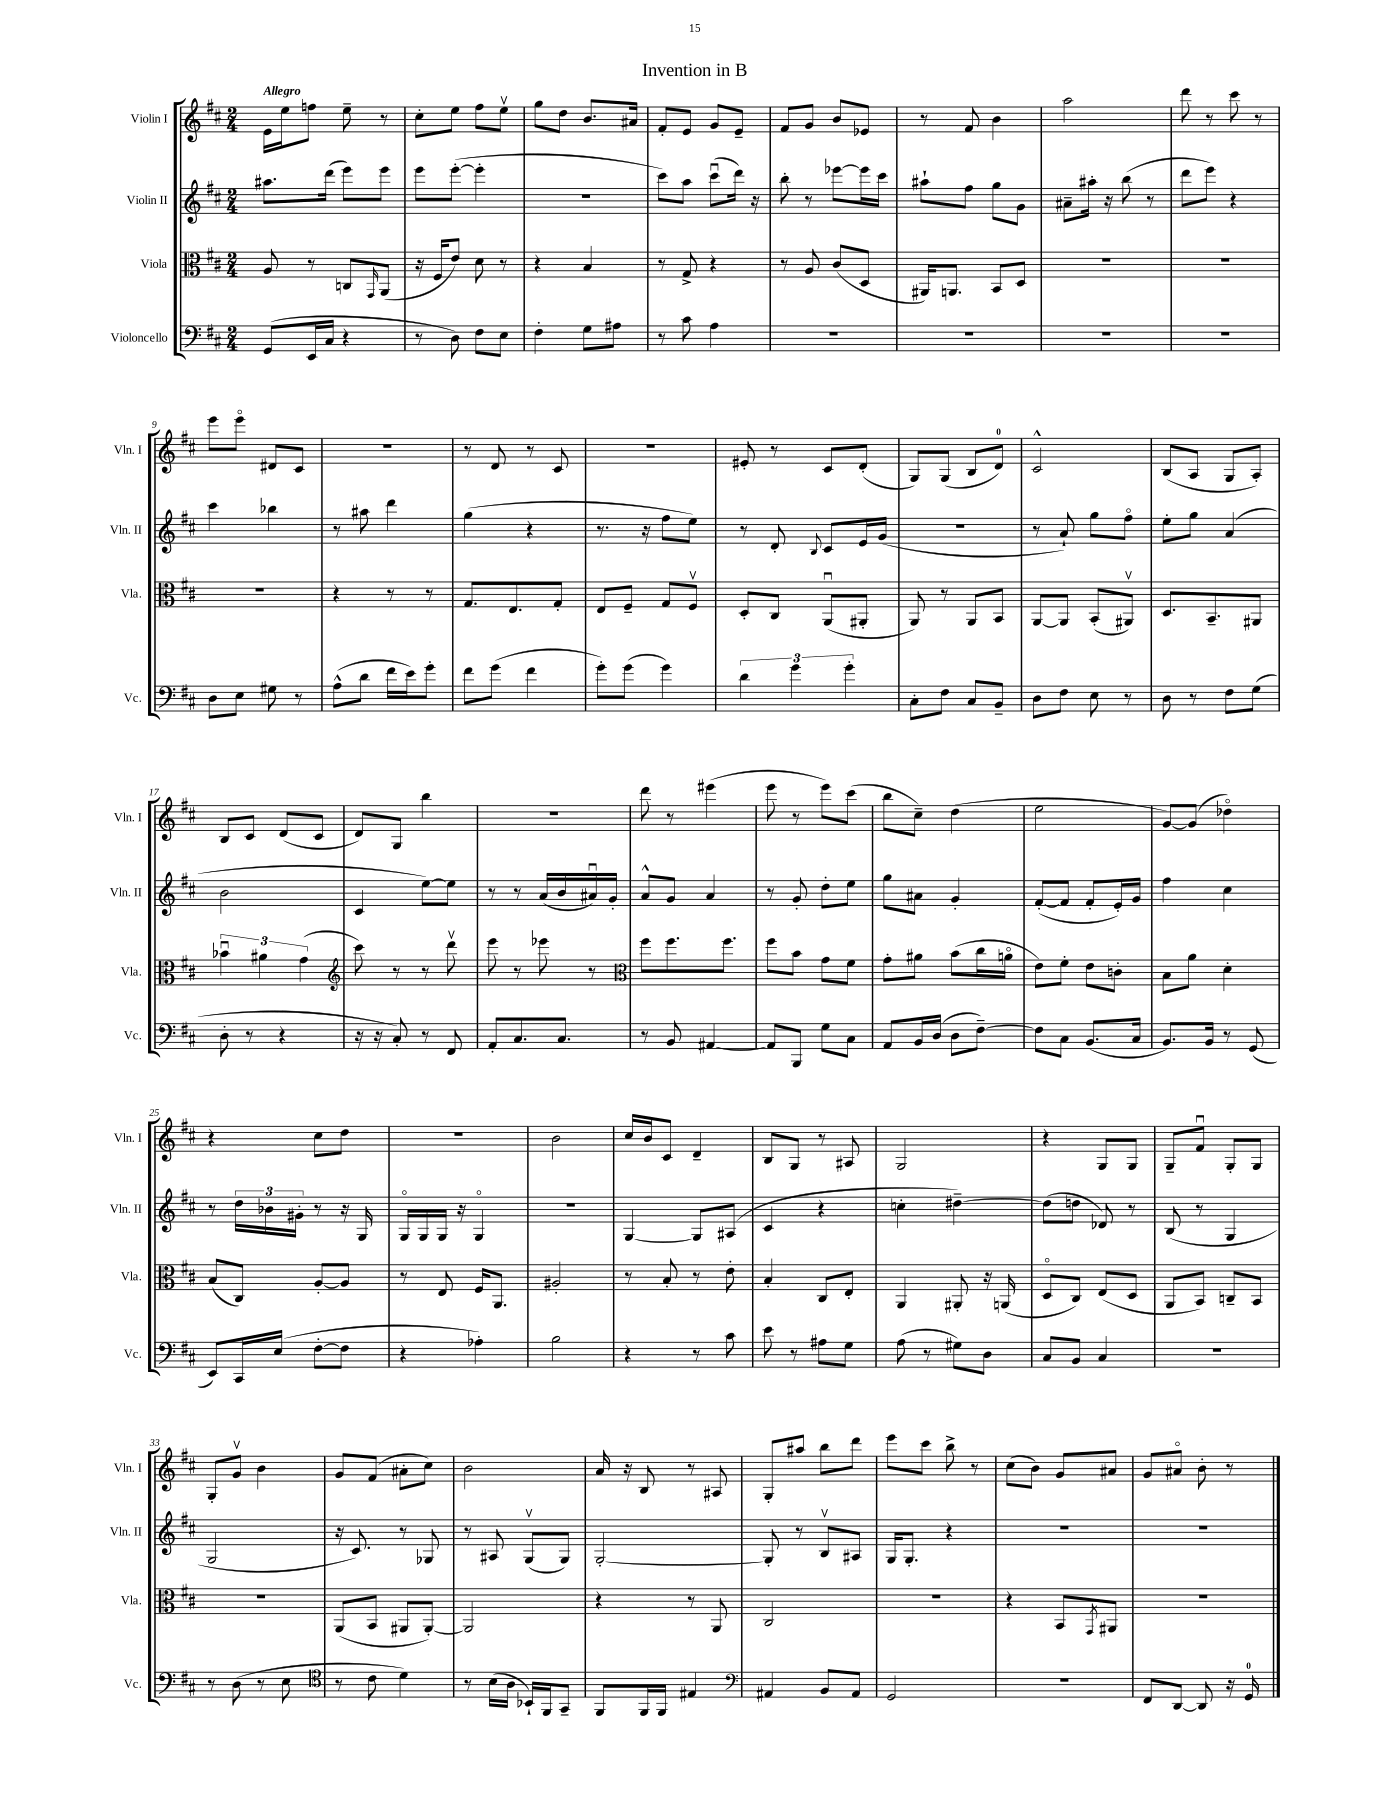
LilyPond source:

\header { title = "Invention in B" }
<<
\new StaffGroup <<
\new Staff = "s0" \with { instrumentName = "Violin I" shortInstrumentName = "Vln. I" } {
    \clef treble \key d \major \numericTimeSignature \time 2/4 \tempo "Allegro"
    e'16 e''16 f''8 e''8-- r8 |
    cis''8-. e''8 fis''8 e''8\upbow |
    g''8 d''8 b'8. ais'16 |
    fis'8-. e'8 g'8 e'8-- |
    fis'8 g'8 b'8 ees'8 |
    r8 fis'8 b'4 |
    a''2 |
    d'''8 r8 cis'''8 r8 |
    e'''8 e'''8\flageolet dis'8 cis'8 |
    R2 |
    r8 d'8 r8 cis'8 |
    r2 |
    eis'8-. r8 cis'8 d'8-.( |
    g8) g8( b8 d'8-0) |
    cis'2-^ |
    b8( a8 g8 a8-.) |
    b8 cis'8 d'8( cis'8 |
    d'8) g8 b''4 |
    R2 |
    d'''8 r8 eis'''4( |
    e'''8 r8 e'''8) cis'''8( |
    b''8 cis''8--) d''4( |
    e''2 |
    g'8~) g'8( des''4\flageolet) |
    r4 cis''8 d''8 |
    r2 |
    b'2 |
    cis''16 b'16 cis'8 d'4-- |
    b8 g8 r8 ais8 |
    g2 |
    r4 g8 g8 |
    g8-- fis'8\downbow g8-. g8 |
    g8-. g'8\upbow b'4 |
    g'8 fis'8( ais'8-. cis''8) |
    b'2 |
    a'16 r16 b8 r8 ais8 |
    g8-. ais''8 b''8 d'''8 |
    e'''8 cis'''8 b''8-> r8 |
    cis''8( b'8) g'8 ais'8 |
    g'8 ais'8\flageolet b'8-. r8 \bar "|." |
}
\new Staff = "s1" \with { instrumentName = "Violin II" shortInstrumentName = "Vln. II" } {
    \clef treble \key d \major \numericTimeSignature \time 2/4
    ais''8. d'''16( e'''8) e'''8 |
    e'''8 e'''8~-.( e'''4-. |
    R2 |
    cis'''8) a''8 cis'''8\downbow( d'''16) r16 |
    b''8-. r8 ees'''8~ ees'''16 cis'''16 |
    ais''8-! fis''8 g''8 g'8 |
    ais'8-- ais''16-. r16 b''8( r8 |
    d'''8 e'''8) r4 |
    cis'''4 bes''4 |
    r8 ais''8 d'''4 |
    g''4( r4 |
    r8. r16 fis''8 e''8) |
    r8 d'8-. \appoggiatura { b8 } cis'8 e'16 g'16( |
    R2 |
    r8 a'8-!) g''8 fis''8\flageolet |
    e''8-. g''8 a'4( |
    b'2 |
    cis'4 e''8~) e''8 |
    r8 r8 a'16( b'16 ais'16\downbow) g'16-. |
    a'8-^ g'8 a'4 |
    r8 g'8-. d''8-. e''8 |
    g''8 ais'8 g'4-. |
    fis'8~-.( fis'8 fis'8-. e'16-.) g'16 |
    fis''4 cis''4 |
    r8 \tuplet 3/2 { d''16 bes'16 gis'16-. } r8 r16 g16 |
    g16\flageolet g16 g16 r16 g4\flageolet |
    r2 |
    g4~ g8 ais8( |
    cis'4 r4 |
    c''4-. dis''4~--) |
    dis''8( d''8 des'8) r8 |
    b8( r8 g4 |
    g2 |
    r16 cis'8.) r8 ges8 |
    r8 ais8 g8\upbow( g8) |
    g2~-. |
    g8-. r8 b8\upbow ais8 |
    g16 g8.-. r4 |
    r2 |
    R2 \bar "|." |
}
\new Staff = "s2" \with { instrumentName = "Viola" shortInstrumentName = "Vla." } {
    \clef alto \key d \major \numericTimeSignature \time 2/4
    a8 r8 c8 \grace { g,16 } a,8( |
    r16 fis16 e'8) d'8 r8 |
    r4 b4 |
    r8 g8-> r4 |
    r8 a8 cis'8( d8 |
    ais,16) a,8. b,8 d8 |
    R2 |
    R2 |
    R2 |
    r4 r8 r8 |
    g8. e8. g8-. |
    e8 fis8-- g8 fis8\upbow |
    d8-. cis8 a,8\downbow( ais,8-. |
    a,8) r8 a,8 b,8 |
    a,8~ a,8 b,8-.( ais,8\upbow) |
    d8. b,8.-- ais,8 |
    \tuplet 3/2 { bes'4\downbow ais'4 g'4( } |
    \clef treble cis'''8) r8 r8 d'''8\upbow |
    e'''8 r8 ees'''8 r8 |
    \clef alto fis''8 fis''8. fis''8. |
    fis''8 b'8 g'8 fis'8 |
    g'8-. ais'8 b'8( cis''16 a'16\flageolet |
    e'8) fis'8-. e'8 c'8-. |
    b8 a'8 d'4-. |
    b8( cis8) a8~-. a8 |
    r8 e8 fis16 a,8. |
    ais2-. |
    r8 b8-. r8 e'8-. |
    b4-. cis8 e8-. |
    a,4 ais,8-. r16 a,16( |
    d8\flageolet cis8) e8( d8 |
    a,8 b,8) c8-- b,8 |
    R2 |
    a,8( b,8 ais,8 ais,8~-.) |
    ais,2 |
    r4 r8 a,8 |
    cis2 |
    R2 |
    r4 b,8 \acciaccatura { g,8 } ais,8 |
    R2 \bar "|." |
}
\new Staff = "s3" \with { instrumentName = "Violoncello" shortInstrumentName = "Vc." } {
    \clef bass \key d \major \numericTimeSignature \time 2/4
    g,8( e,16 cis16 r4 |
    r8 d8) fis8 e8 |
    fis4-. g8 ais8 |
    r8 cis'8 a4 |
    R2 |
    R2 |
    R2 |
    R2 |
    d8 e8 gis8 r8 |
    a8-^( d'8 fis'16 e'16) g'8-. |
    fis'8 g'8( fis'4 |
    g'8-.) g'8( g'4) |
    \tuplet 3/2 { d'4 g'4 g'4-. } |
    cis8-. fis8 cis8 b,8-- |
    d8 fis8 e8 r8 |
    d8 r8 fis8 g8( |
    d8-. r8 r4 |
    r16 r16 cis8-.) r8 fis,8 |
    a,8-. cis8. cis8. |
    r8 b,8 ais,4~ |
    ais,8 b,,8 g8 cis8 |
    a,8 b,16 d16( d8 fis8~--) |
    fis8 cis8 b,8.( cis16 |
    b,8.) b,16 r8 g,8( |
    e,8) cis,16 e16( fis8~-. fis8 |
    r4 aes4-.) |
    b2 |
    r4 r8 cis'8 |
    e'8 r8 ais8 g8 |
    a8( r8 gis8) d8 |
    cis8 b,8 cis4 |
    R2 |
    r8 d8( r8 e8 |
    \clef tenor r8 cis'8 d'4) |
    r8 b16( a16 bes,16-!) fis,16 g,8-- |
    fis,8 fis,16 fis,16 eis4 |
    \clef bass ais,4 b,8 ais,8 |
    g,2 |
    R2 |
    fis,8 d,8~ d,8 r16 g,16-0 \bar "|." |
}
>>
>>
